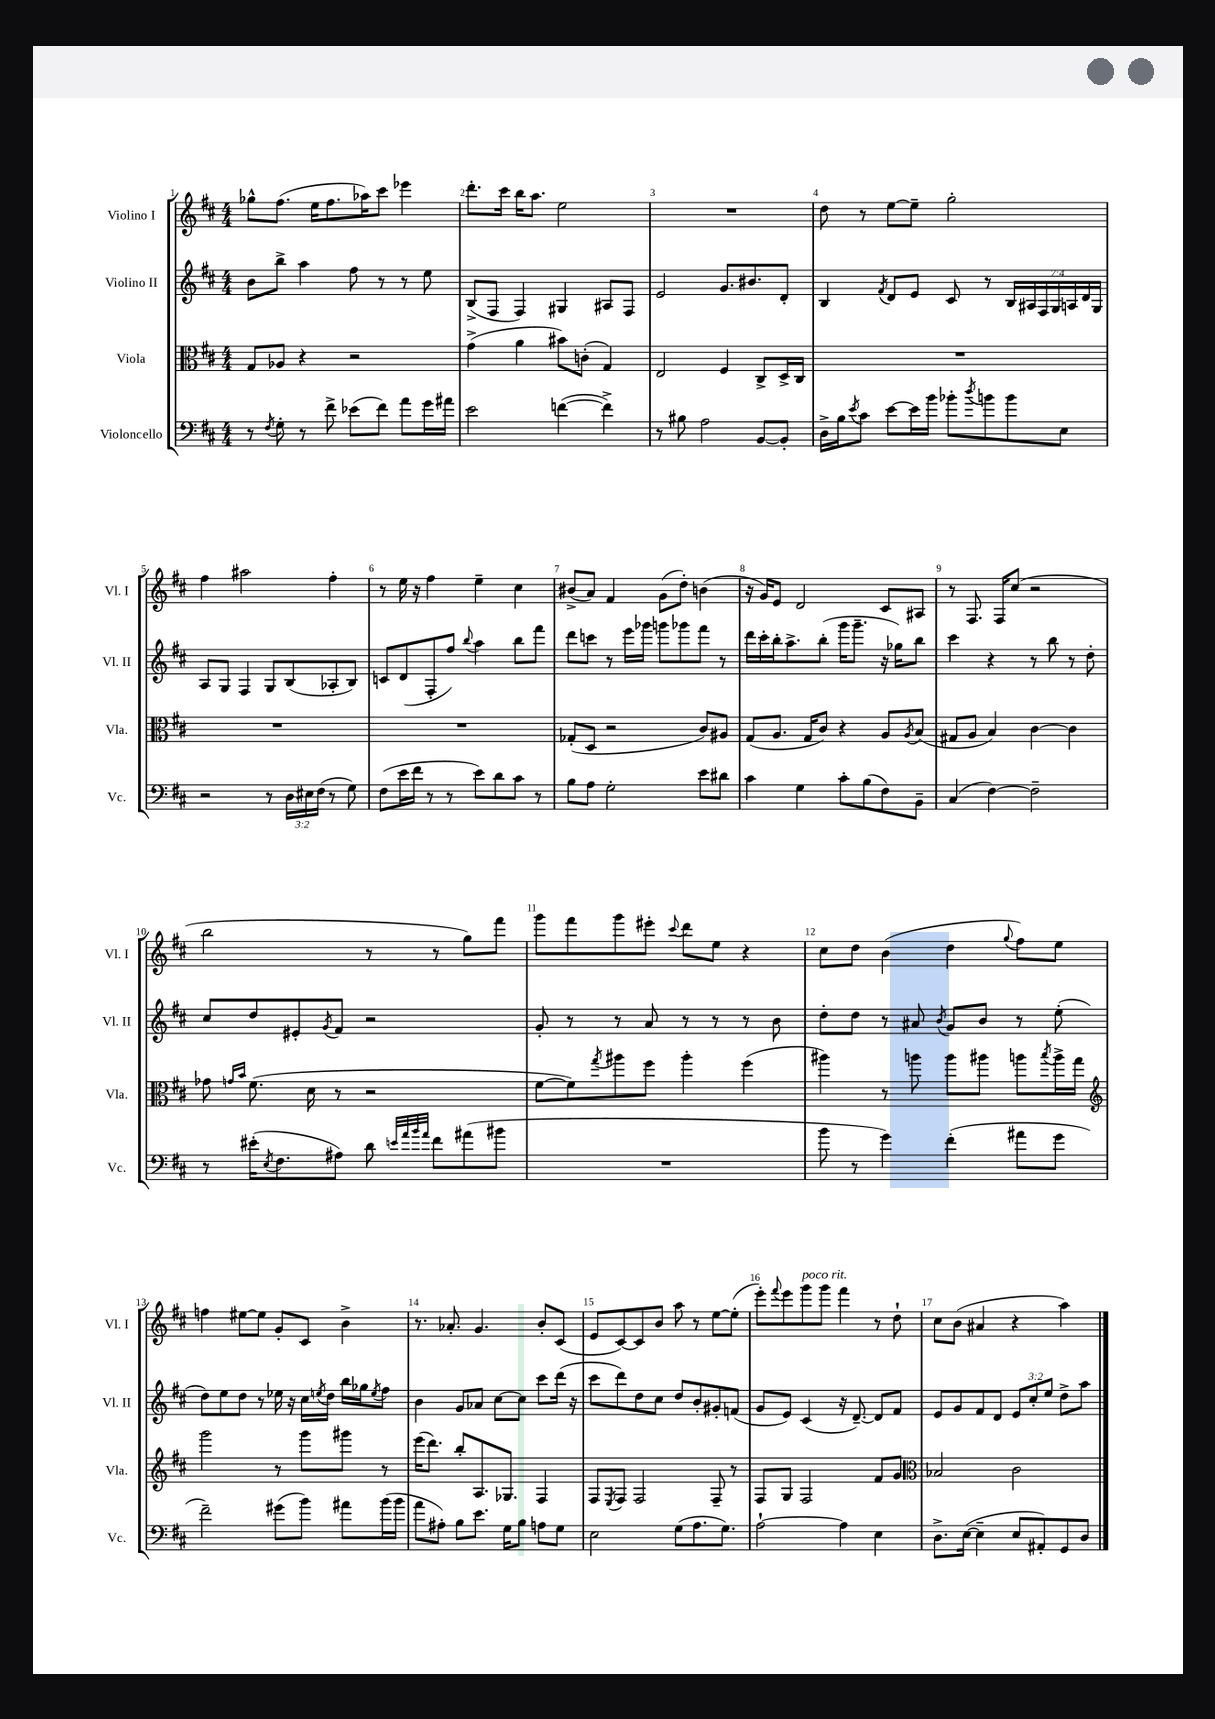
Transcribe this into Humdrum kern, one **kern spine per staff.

**kern	**kern	**kern	**kern
*staff4	*staff3	*staff2	*staff1
*clefF4	*clefC3	*clefG2	*clefG2
*k[f#c#]	*k[f#c#]	*k[f#c#]	*k[f#c#]
*M4/4	*M4/4	*M4/4	*M4/4
8r	8G/L	8b\L	8gg-^^\L
8qF#/	.	.	.
8G'\	8A-/J	8bb^\J	(8.ff#\J
8r	4r	4aa\	.
.	.	.	16ee\LK
8f#^\	.	.	8.ff#\
(8e-\L	2r	8ff#\	.
.	.	.	16aa-\K)
8f#\J)	.	8r	8ccc#\J
8a\L	.	8r	4eee-\
16g\L	.	8ee\	.
16a#\JJ	.	.	.
=	=	=	=
2e\	(4g^\	(8B^/L	8.ddd'\L
.	.	8F#/J	.
.	.	.	16ccc#\Jk
.	4a\	4F#/)	16bb\LK
.	.	.	8.aa\J
([4f\	8b#\L)	4G#/	2ee\
.	(8c'\J	.	.
4f^\])	4G/)	8A#/L	.
.	.	8F#/J	.
=	=	=	=
8r	2E/	2e/	1r
8B#\	.	.	.
2A\	.	.	.
.	4F#/	8.g/L	.
.	.	8.b#/	.
[8BB/L	8C#^/L	.	.
8BB'/]J	16D^/L	8d'/J	.
.	16C#/JJ	.	.
=	=	=	=
16D^\LL	1r	4B/	8dd\
16B\J	.	.	.
8qe/	.	.	.
8c#\J	.	.	8r
.	.	8qf#/	.
[8e\L	.	8d/L	[8ee\L
16e\]L	.	8e/J	8ee~\]J
16b\JJ	.	.	.
8b-'\L	.	8c#/	2gg'\
8qdd/	.	.	.
8b\	.	8r	.
8b\	.	28B/LL	.
.	.	28A#/	.
.	.	28F#/	.
.	.	28G/	.
8E\J	.	.	.
.	.	28A/	.
.	.	28d/	.
.	.	28G/JJ	.
=	=	=	=
2r	1r	8A/L	4ff#\
.	.	8G/J	.
.	.	4F#/	2aa#\
8r	.	8G/L	.
24D\LL	.	(8B/	.
24E#\	.	.	.
(24F#\JJ	.	.	.
8r	.	8A-'/	4ff#'\
8G\)	.	8B/J)	.
=	=	=	=
(8F#\L	1r	8c/L	8r
16e\L	.	(8d/	16ee\
16f#\JJ	.	.	16r
8r	.	8F#'/	4ff#\
8r	.	8ff#/J)	.
.	.	8qqbb/	.
8e\L)	.	4aa\	4ee~\
8d\	.	.	.
8c#\J	.	8bb\L	4cc#\
8r	.	8fff#\J	.
=	=	=	=
8B\L	(8G-'/L	8ddd\L	(8b#^/L
8A\J	8D/J	8ccc\J	8a/J)
2G'\	2r	8r	4f#/
.	.	16eee\LL	.
.	.	16ggg-\JJ	.
.	.	8ggg\L	(8g\L
.	.	8ggg-\	8dd'\J)
8e\L	8c#/L)	8fff#\J	(4b\
8d#\J	8A#/J	8r	.
=	=	=	=
4c#\	(8G/L	16ddd\LL	16r
.	.	16ccc#'\	16g/LK)
.	8.A/J	16bb'\J	8e/J
.	.	8.aa^\	.
4G\	.	.	2d/
.	16G/LK	.	.
.	8c#/J)	(8bb'\J	.
8c#'\L	4r	16ggg\LK	.
.	.	8.ggg~\J	.
(8B\	.	.	.
8F#\)	8A/L	16r	8c#/L
.	.	16gg-\LK)	.
.	8qA/	.	.
8BB~\J	(8B/J	8bb\J	8A#/J
=	=	=	=
(4C#/	8G#/L	4ccc#\	8r
.	8A/J	.	8.F#/
[4F#\)	4B/)	4r	.
.	.	.	16F#/LK
.	.	.	(8cc#/J
2F#~\]	[4c#\	8r	2r
.	.	8bb\	.
.	4c#\]	8r	.
.	.	8dd'\	.
=	=	=	=
8r	8g-\	8cc#/L	2bb\
.	16qqg/LL	.	.
.	16qqb/JJ	.	.
(16e#'\LK	(8.f#\	8dd/	.
8qE/	.	.	.
8.F#\	.	.	.
.	.	8e#'/	.
.	16d\	.	.
.	.	8qg/	.
8A#\J)	8r	8f#/J	.
8d\	2r	2r	8r
32qqe/LLL	.	.	.
32qqa/	.	.	.
32qqb/	.	.	.
32qqa/JJJ	.	.	.
8f#\L	.	.	8r
(8a#\	.	.	8gg\L)
8b#\J	.	.	8fff#\J
=	=	=	=
1r	[8f#\L	8g'/	8ggg\L
.	8f#\])	8r	8fff#\
.	8qgg/	.	.
.	8aa#\	8r	8ggg\
.	8ff#\J	8a/	8eee#'\J
.	.	.	8qqccc#/
.	4aa#'\	8r	8ddd\L
.	.	8r	8ee\J
.	(4ff#\	8r	4r
.	.	8b\	.
=	=	=	=
8b\	4aa#\)	8dd'\L	8cc#\L
8r	.	8dd\J	8dd\J
4g\)	8r	8r	(4b\
.	8aa\	8a#/	.
.	.	8qb/	.
(4f#'\	8aa\L	8g/L	4dd\
.	8aa#\J	8b/J	.
.	.	.	8qqgg/
8a#\L	8aa\L	8r	8ff#\L)
.	8qbb/	.	.
8g\J	16aa^\L	(8ee'\	8ee\J
.	16gg\JJ	.	.
=	=	=	=
*	*clefG2	*	*
2f#~\)	2ggg\	8dd\L)	4ff\
.	.	8ee\	.
.	.	8dd\J	[8ee#\L
.	.	8r	8ee#\]J
(8g#\L	8r	16ee-\	8g'/L
.	.	16r	.
8b\J)	8ggg\L	16cc#\LL	8c#/J
.	.	8qee/	.
.	.	16dd\JJ	.
8a#\L	8ggg#\J	16bb\LL	4b^\
.	.	16gg-\J	.
.	.	8qee/	.
(16b\L	8r	8ff#\J	.
16b\JJ	.	.	.
=	=	=	=
8a\L	(16eee\LK	4b\	8.r
.	8.ddd\J)	.	.
8A#'\J)	.	.	.
.	.	.	8.a-'/
8B\L	8bb'/L	8g/L	.
8.e\J	8.A/	8a-/J	4.g/
.	.	[8cc#\L	.
16G\LK	8.G-/J	.	.
8B\J	.	8cc#\]J	.
8A\L	4F#/	8ccc#\L	8b'/L
8G\J	.	(16ddd\Jk	(8c#/J
.	.	16r	.
=	=	=	=
2E\	8F#/L	8ccc#\L	8e/L
.	8qE/	.	.
.	8F#/J	8ddd\)	[8c#/)
.	2F#/	8dd\	8c#/]
.	.	8cc#\J	8b/J
(8G\L	.	8dd/L	8aa\
8.A\	.	8b'/	8r
.	8F#~/	8g#'/	[8ee\L
8.G\J)	.	.	.
.	8r	(8f/J	(8ee'\]J
=	=	=	=
[2A`\	8F#/L	8g/L	8eee'\L)
.	.	.	8qqfff#/
.	8G/J	8e/J)	8eee\
.	2F#/	(4c#/	8ggg\
.	.	.	8ggg\J
4A\]	.	16r	4fff#\
.	.	[8.d~/)	.
4E\	8f#/L	8d/]L	8r
.	8g/J	8f#/J	8dd`\
=	=	=	=
*	*clefC3	*	*
8.D^\L	2B-/	8e/L	8cc#\L
.	.	8g/	(8b\J
([16E\Jk	.	.	.
4E~\]	.	8f#/	4a#/
.	.	8d/J	.
8E/L	2c#\	12e/L	4r
.	.	12cc#'/	.
8AA#'/)	.	.	.
.	.	12ee/J	.
8GG/	.	8dd^\L	4aa\)
8D/J	.	8aa\J	.
==	==	==	==
*-	*-	*-	*-
